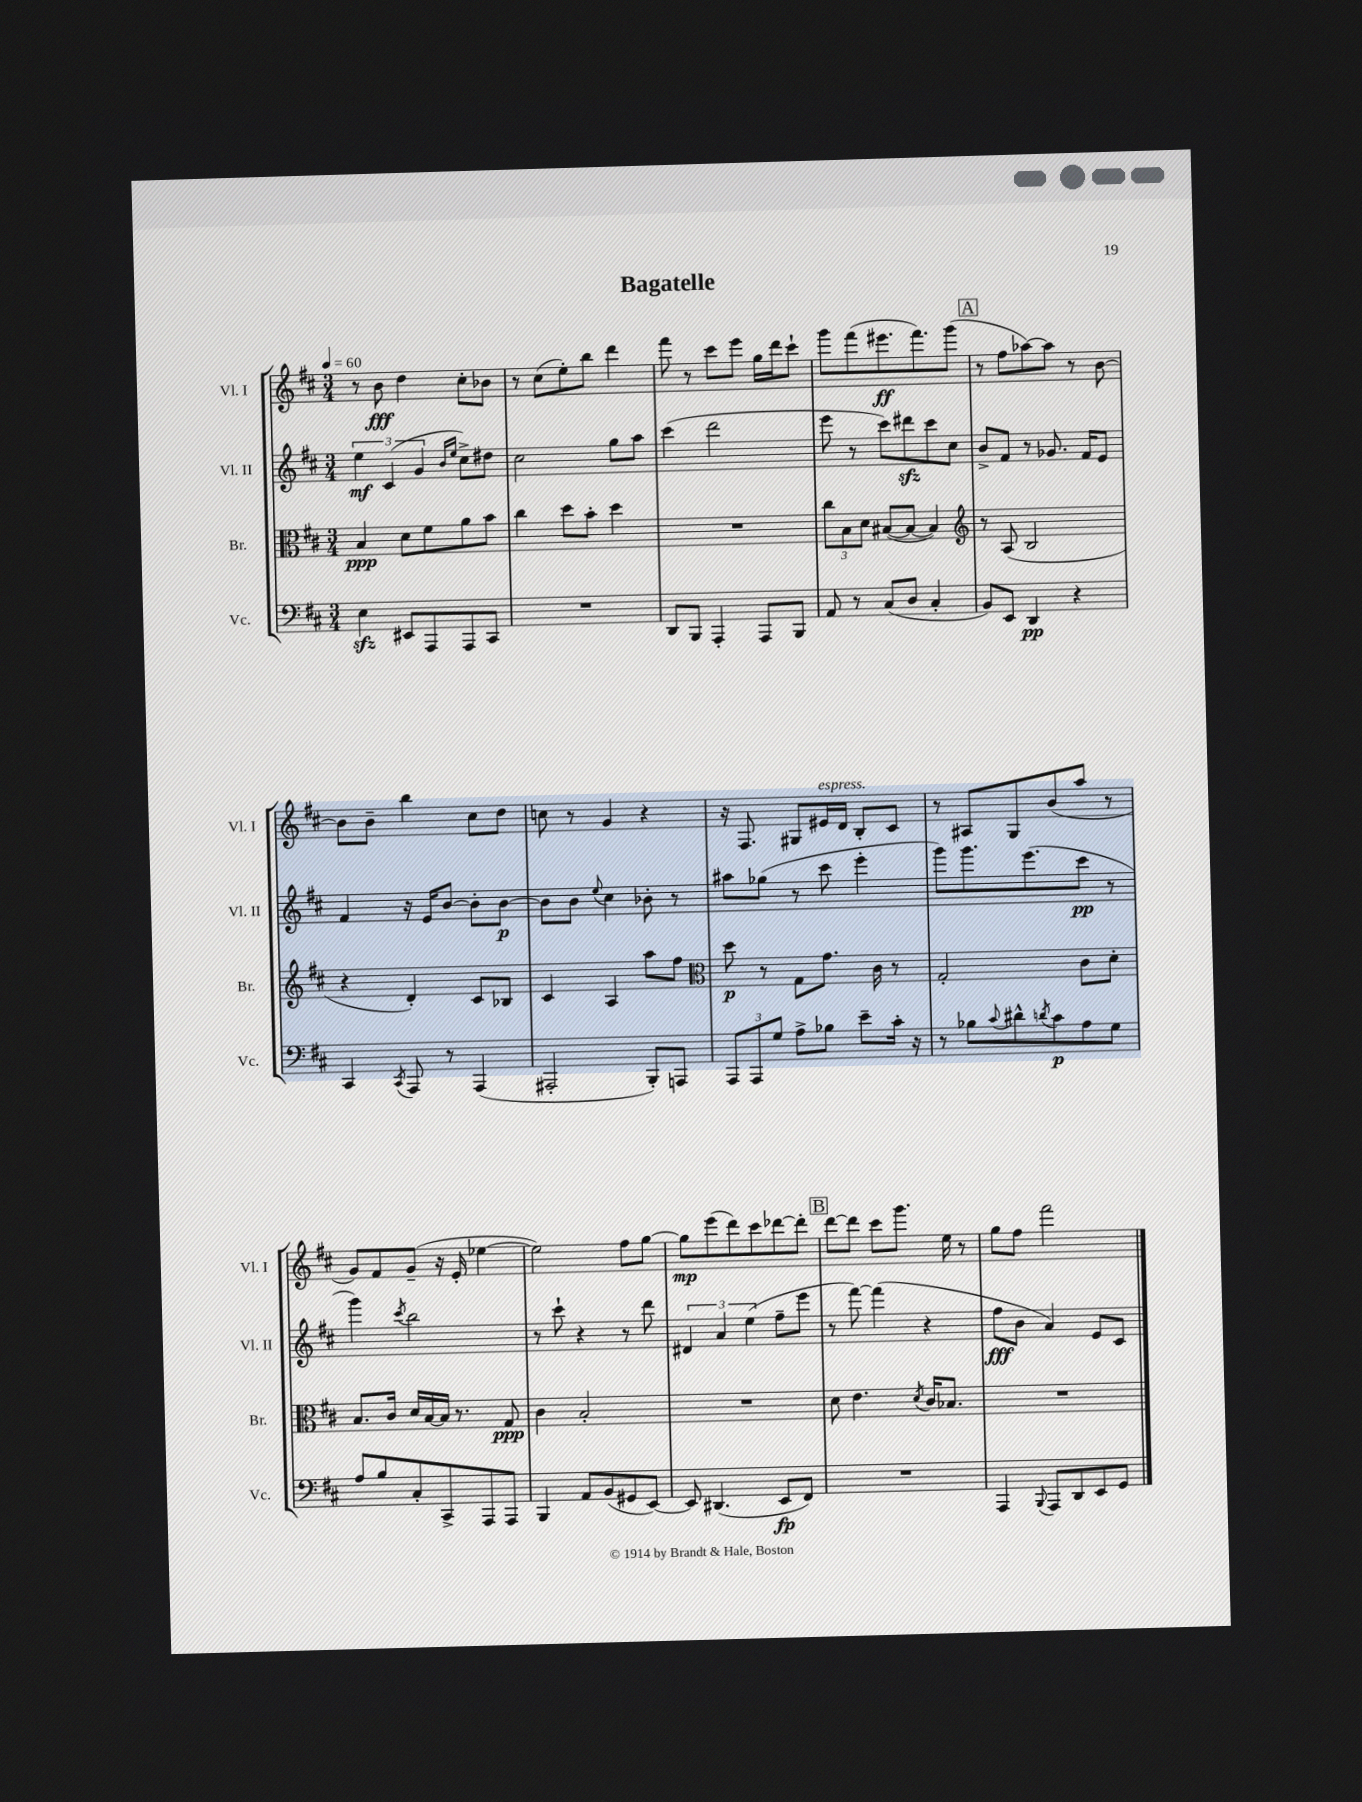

**kern	**dynam	**kern	**dynam	**kern	**dynam	**kern	**dynam
*part4	*part4	*part3	*part3	*part2	*part2	*part1	*part1
*staff4	*staff4	*staff3	*staff3	*staff2	*staff2	*staff1	*staff1
*I"Vc.	*	*I"Br.	*	*I"Vl. II	*	*I"Vl. I	*
*I'Vc.	*	*I'Br.	*	*I'Vl. II	*	*I'Vl. I	*
*clefF4	*	*clefC3	*	*clefG2	*	*clefG2	*
*k[f#c#]	*	*k[f#c#]	*	*k[f#c#]	*	*k[f#c#]	*
*M3/4	*	*M3/4	*	*M3/4	*	*M3/4	*
*MM60	*	*MM60	*	*MM60	*	*MM60	*
=1	=1	=1	=1	=1	=1	=1	=1
4Ezz\	.	4B/	ppp	6ee\	mf	8r	.
.	.	.	.	.	.	8b\	fff
.	.	.	.	(6c#/	.	.	.
8EE#X/L	.	8d\L	.	.	.	4dd\	.
.	.	.	.	6g/	.	.	.
8AAA/	.	8f#\	.	.	.	.	.
.	.	.	.	16qqb/LL	.	.	.
.	.	.	.	16qqee/JJ	.	.	.
8AAA/	.	8a\	.	8cc#^\L)	.	8cc#'\L	.
8CC#/J	.	8b\J	.	8dd#X\J	.	8b-X\J	.
=2	=2	=2	=2	=2	=2	=2	=2
2.r	.	4cc#\	.	2cc#\	.	8r	.
.	.	.	.	.	.	(8cc#\L	.
.	.	8dd\L	.	.	.	8ee'\)	.
.	.	8b'\J	.	.	.	8bb\J	.
.	.	4dd\	.	8gg\L	.	4ddd\	.
.	.	.	.	8aa\J	.	.	.
=3	=3	=3	=3	=3	=3	=3	=3
8DD/L	.	2.r	.	(4ccc#\	.	8fff#\	.
8BBB/J	.	.	.	.	.	8r	.
4AAA'/	.	.	.	2ddd\	.	8ccc#\L	.
.	.	.	.	.	.	8eee\J	.
8AAA/L	.	.	.	.	.	16gg\LL	.
.	.	.	.	.	.	16ddd\J	.
8BBB/J	.	.	.	.	.	8ccc#`\J	.
=4	=4	=4	=4	=4	=4	=4	=4
8AA/	.	12cc#\L	.	8eee\	.	8ggg\L	.
.	.	12B\	.	.	.	.	.
8r	.	.	.	8r	.	(8fff#\	.
.	.	12d\J	.	.	.	.	.
(8C#/L	.	([8B#X/L	.	8ccc#\L)	.	8.eee#X\	ff
8D/J	.	8B#/J_	.	8ddd#Xzz\	.	.	.
.	.	.	.	.	.	8.fff#\)	.
4C#'/	.	4B#/])	.	8ccc#\	.	.	.
.	.	.	.	8cc#\J	.	(8ggg\J	.
!!LO:REH:place=s1:t=A
=5	=5	=5	=5	=5	=5	=5	=5
*	*	*clefG2	*	*	*	*	*
8BB/L)	.	8r	.	8b^/L	.	8r	.
8EE/J	.	(8A/	.	8f#/J	.	8ff#\L	.
4DD/	pp	2B/	.	8r	.	[8aa-X\)	.
.	.	.	.	8.g-X/	.	8aa-\J]	.
4r	.	.	.	.	.	8r	.
.	.	.	.	16f#/KL	.	.	.
.	.	.	.	8e/J	.	[8b\	.
!!LO:LB:g=z
=6	=6	=6	=6	=6	=6	=6	=6
4CC#/	.	4r	.	4f#/	.	8b\L]	.
.	.	.	.	.	.	8b~\J	.
8qCC#/	.	.	.	.	.	.	.
8AAA/	.	4d'/)	.	16r	.	4bb\	.
.	.	.	.	16e/KL	.	.	.
8r	.	.	.	[8b/J	.	.	.
(4AAA/	.	8c#/L	.	8b'\L]	.	8cc#\L	.
.	.	8B-X/J	.	[8b\J	p	8dd\J	.
=7	=7	=7	=7	=7	=7	=7	=7
2AAA#X'/	.	4c#/	.	8b\L]	.	8ccn\	.
.	.	.	.	8b\J	.	8r	.
.	.	.	.	8qqee/	.	.	.
.	.	4A/	.	4cc#\	.	4g/	.
8BBB'/L)	.	8aa\L	.	8b-X'\	.	4r	.
8AAAn/J	.	8ff#\J	.	8r	.	.	.
=8	=8	=8	=8	=8	=8	=8	=8
*	*	*clefC3	*	*	*	*	*
12AAA/L	.	8dd\	p	8aa#X\L	.	16r	.
.	.	.	.	.	.	8.F#/	.
12AAA/	.	.	.	.	.	.	.
.	.	8r	.	(8gg-X\J	.	.	.
12G/J	.	.	.	.	.	.	.
8A^\L	.	8G\L	.	8r	.	8G#X/L	.
!	!	!	!	!	!	!LO:TX:a:i:t=espress.	!
8B-X\J	.	8.g\J	.	8ccc#\	.	16e#X/L	.
.	.	.	.	.	.	16d/JJ	.
8e~\L	.	.	.	4eee'\	.	8B'/L	.
.	.	16c#\	.	.	.	.	.
16c#'\Jk	.	8r	.	.	.	8c#/J	.
16r	.	.	.	.	.	.	.
=9	=9	=9	=9	=9	=9	=9	=9
8r	.	2G'/	.	8ggg\L)	.	8r	.
8B-X\L	.	.	.	8.ggg\	.	8A#X/L	.
8qqc#/	.	.	.	.	.	.	.
8d#X^^\	.	.	.	.	.	8G/	.
.	.	.	.	(8.eee\	.	.	.
8qdn/	.	.	.	.	.	.	.
8c#\	p	.	.	.	.	(8b/	.
8A\	.	8c#\L	.	8ccc#\J	pp	8aa/J	.
8G\J	.	8d'\J	.	8r	.	8r	.
!!LO:LB:g=z
=10	=10	=10	=10	=10	=10	=10	=10
8A/L	.	8.B/L	.	4ggg\)	.	8g/L)	.
8B/	.	.	.	.	.	8f#/	.
.	.	16c#/Jk	.	.	.	.	.
.	.	.	.	8qccc#/	.	.	.
8C#'/	.	16d/LL	.	2bb\	.	(8g~/J	.
.	.	[16B/	.	.	.	.	.
8CC#^/	.	16B/JJ]	.	.	.	16r	.
.	.	8.r	.	.	.	16e'/	.
8AAA/	.	.	.	.	.	[4ee-X\	.
8AAA/J	.	8G/	ppp	.	.	.	.
=11	=11	=11	=11	=11	=11	=11	=11
4BBB/	.	4c#\	.	8r	.	2ee-\])	.
.	.	.	.	8ccc#`\	.	.	.
8AA/L	.	2B'/	.	4r	.	.	.
(8BB/	.	.	.	.	.	.	.
8GG#X/	.	.	.	8r	.	8ff#\L	.
[8EE/J)	.	.	.	8ddd\	.	[8gg\J	.
=12	=12	=12	=12	=12	=12	=12	=12
8EE/]	.	2.r	.	6d#X/	.	8gg\L]	mp
(4.DD#X/	.	.	.	.	.	(8eee\	.
.	.	.	.	6a/	.	.	.
.	.	.	.	.	.	8ddd\)	.
.	.	.	.	(6ee\	.	.	.
.	.	.	.	.	.	8ccc#\	.
8EE/L	fp	.	.	8ff#~\L	.	[8ddd-X\	.
8FF#/J)	.	.	.	8eee\J	.	8ddd-'\J]	.
!!LO:REH:place=s1:t=B
=13	=13	=13	=13	=13	=13	=13	=13
2.r	.	8d\	.	8r	.	[8ddd\L	.
.	.	4.e\	.	[8fff#\)	.	8ddd\J]	.
.	.	.	.	(4fff#\]	.	8ccc#\L	.
.	.	.	.	.	.	8.ggg\J	.
.	.	8qd/	.	.	.	.	.
.	.	16c#/KL	.	4r	.	.	.
.	.	8.B-X/J	.	.	.	16ee\	.
.	.	.	.	.	.	8r	.
=14	=14	=14	=14	=14	=14	=14	=14
4AAA/	.	2.r	.	8ff#\L	fff	8gg\L	.
.	.	.	.	8b\J	.	8ff#\J	.
8qqBBB/	.	.	.	.	.	.	.
8AAA/L	.	.	.	4a/)	.	2fff#\	.
8DD/	.	.	.	.	.	.	.
8EE/	.	.	.	8e/L	.	.	.
8GG/J	.	.	.	8c#/J	.	.	.
==	==	==	==	==	==	==	==
*-	*-	*-	*-	*-	*-	*-	*-
